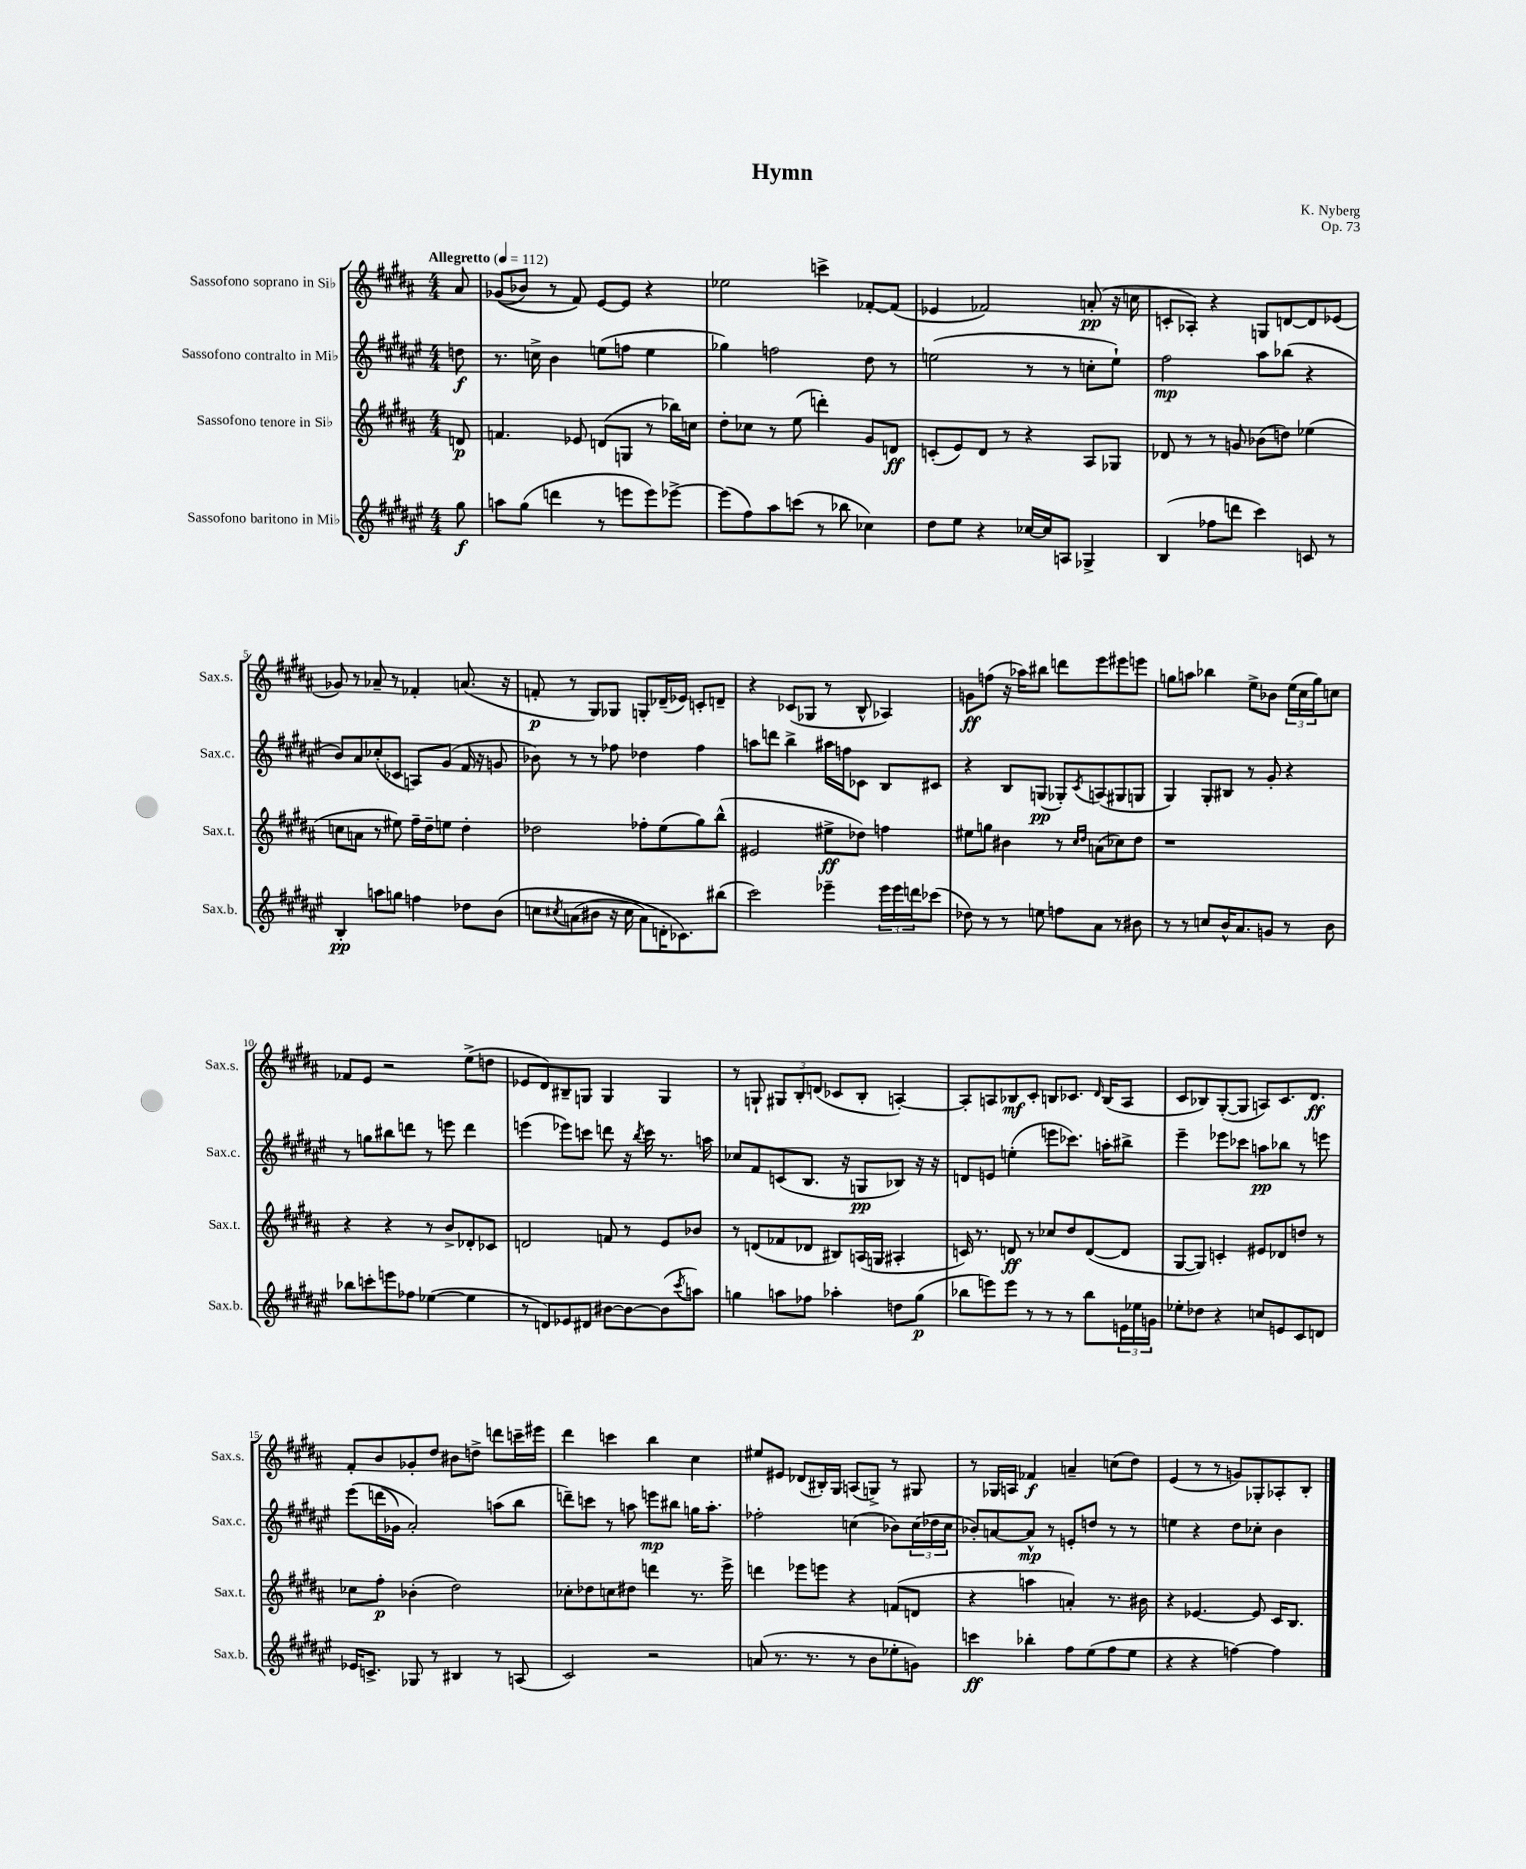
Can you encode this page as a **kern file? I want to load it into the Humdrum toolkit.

**kern	**kern	**kern	**kern
*staff4	*staff3	*staff2	*staff1
*clefG2	*clefG2	*clefG2	*clefG2
*k[f#c#g#d#a#e#]	*k[f#c#g#d#a#]	*k[f#c#g#d#a#e#]	*k[f#c#g#d#a#]
*M4/4	*M4/4	*M4/4	*M4/4
*MM112	*MM112	*MM112	*MM112
8gg#	8d	8dd	8a#
=	=	=	=
8aa	4.f	8.r	&((8g-
(8gg#	.	.	8b-)
.	.	16cc^	.
4ddd	.	4b	8r
.	8e-	.	8f#&)
8r	(8d	(8ee	[8e
8eee	8G	8ff	8e]
8eee)	8r	4ee	4r
[8eee-^	16bb-)	.	.
.	16cc	.	.
=	=	=	=
(8eee-]	8dd#'	4gg-)	2ee-
8ff#)	8cc-	.	.
8aa#	8r	2ff	.
(8ccc	(8ee	.	.
8r	4ddd')	.	4ccc^
8bb-	.	.	.
4cc-)	8g#	8dd#	[8f-'
.	8d	8r	(8f-]
=	=	=	=
8dd#	(8c'	(2ee	4e-
8ee#	8e)	.	.
4r	8d#	.	2f-)
.	8r	.	.
[16cc-	4r	8r	.
16cc-]	.	.	.
8A	.	8r	.
4G-^	8A#	8cc'	(8a'
.	8G-	8ee`)	16r
.	.	.	16cc
=	=	=	=
(4B	8d-	2ff#	8c'
.	8r	.	8A-')
8ff-	8r	.	4r
8ddd	8g	.	.
4ccc#)	(8b-	8aa#	8G
.	8dd)	(8bb-	[8d
8c	(4ee-	4r	8d]
8r	.	.	(8e-
=	=	=	=
4B'	8cc	8b)	8g-)
.	8a	8a#	8r
8aa	8r	(8cc-'	8a-~
8gg	8ee#)	8c-	8r
4ff	16ff#~	8A)	4f-'
.	16dd#~	.	.
.	8ee	(8g#	.
8dd-	4dd#'	16f#	(8.a
.	.	16r	.
&(8b	.	8g	.
.	.	.	16r
=	=	=	=
8cc	2dd-	8b-)	8f'
8qcc#	.	.	.
(8a	.	8r	8r
8b#	.	8r	8G#)
16r	.	8ff-	8G-
16cc#	.	.	.
8a)	8ff-'	4dd-	8G'
16d'	(8ee	.	(16d-~
8.c-&)	.	.	16e-)
.	8gg#)	4ff-	8c'
(8bb#	(8bb^^	.	8d~
=	=	=	=
2ccc#)	2e#	8aa	4r
.	.	8ddd	.
.	.	4bb^	(8c-
.	.	.	8G-
4eee-~	8ee#^	16aa#	8r
.	.	16ff	.
.	8dd-)	8c-	8B^^
24eee-	4ff	8B	4A-)
24eee-	.	.	.
24ddd	.	.	.
(8ccc-	.	8c#	.
=	=	=	=
8dd-)	8ee#	4r	8g
8r	8gg	.	(8ff
8r	4b#	8B	16r
.	.	.	16aa-)
8ee	.	(8G	8bb#
8ff	8r	8G-')	8ddd
.	16qqcc#	.	.
.	16qqdd#	8qc#	.
8a#	(8a	(8A	8eee
8r	8cc-)	8G#	8eee#
8b#	8dd#	8G	8eee
=	=	=	=
8r	1r	4G#)	8gg
8r	.	.	8aa
8cc	.	8G#'	4bb-
16b^^	.	8B#	.
8.a#	.	.	.
.	.	8r	8ee^
8g	.	8g#'	8b-
8r	.	4r	(24ee
.	.	.	24cc#
.	.	.	24gg)
8b	.	.	8cc
=	=	=	=
8bb-	4r	8r	8f-
8ccc'	.	8gg	8e
8eee	4r	8bb#	2r
8ff-	.	8ddd	.
([4ee-	8r	8r	.
.	8b^	8eee	.
4ee-]	8d-'	4ddd	(8ee^
.	8c-	.	8dd
=	=	=	=
8r	2d	(4eee	8e-
8d)	.	.	8d#)
8e-	.	8eee-)	8B#~
8d#	.	8ccc	8G
[8b#	8f	8ddd	4G
8b#_	8r	16r	.
.	.	8qbb	.
.	.	16ccc	.
(8b#]	8e	8.r	4G
8qccc#	.	.	.
8aa)	8b-	.	.
.	.	16aa	.
=	=	=	=
4gg	8r	8cc-	8r
.	(8d	8f#	8G`
8aa	8f-	(8c	12G#
.	.	.	12B'
8ff-	8d-	8.B	.
.	.	.	(12d
4aa-'	8B#)	.	8c-
.	.	16r	.
.	(16A	8G	8B'
.	16G	.	.
8dd	4A#'	8B-)	[4A')
(8gg	.	16r	.
.	.	16r	.
=	=	=	=
8bb-	16c)	8d	8A']
.	8.r	.	.
8eee)	.	8e	8A
8eee	8d	(4ee'	8B-
8r	8r	.	8c#'
8r	8cc-	8eee	8B
8r	8dd#	8.ccc-)	8.c-
8bb-	([8d	.	.
.	.	.	16qqd#
.	.	16aa'	(16B
24e	8d]	8bb#^	8A
24ee-	.	.	.
24g	.	.	.
=	=	=	=
8ee-'	[8G#	4eee#~	8c#
8dd-	8G#])	.	8B-)
4r	4c'	8eee-	([8G#'
.	.	8ccc-	8G#]
8cc	8e#	8aa	8A)
8e	8d-	8bb-	8.c#
8c#	8dd	8r	.
.	.	.	8.d#
8d	8r	8eee	.
=	=	=	=
16e-	8cc-	&(8eee#	8f#'
8.c^	.	.	.
.	8ff#'	(16ddd	8b
.	.	16g-)	.
8G-	(4b-'	2a#'&)	8g-'
8r	.	.	8dd#
4B#	2dd#)	.	8b#
.	.	.	8dd^
8r	.	(8aa	8ddd
(8A	.	8bb	16ccc~
.	.	.	16eee#
=	=	=	=
2c#)	8cc-'	8ddd~)	4ddd#
.	8dd-	8ccc	.
.	8cc	8r	4ccc
.	8dd#	8aa	.
2r	4ddd	8eee	4bb
.	.	8bb#	.
.	8.r	16gg	4cc#
.	.	8.aa'	.
.	16eee^	.	.
=	=	=	=
(8a	4ddd	2ff-'	8ee#
8.r	.	.	8e#
.	8eee-	.	(8d-
8.r	.	.	.
.	8eee	.	16B#')
.	.	.	16G#
8r	4r	(4cc	(8A
8b	.	.	8G^)
8ee-'	(8f	8b-)	8r
8g)	8d	(24cc	8G#
.	.	24dd-	.
.	.	24cc	.
=	=	=	=
4ccc	4r	8b-')	8r
.	.	[8a	16G-
.	.	.	16A
4bb-'	4aa	8a^^]	4f-
.	.	8r	.
8ff#	4a')	8e'	4a~
(8ee#	.	8dd	.
8ff#	8.r	8r	(8cc
8ee#	.	8r	8dd#)
.	16b#	.	.
=	=	=	=
4r	4r	4ee	(4e
4r	[4.e-	4r	8r
.	.	.	8r
[4ff)	.	8dd#	8g)
.	8e-]	8cc-'	8G-'
4ff]	16c#	4b	8A-'
.	8.B	.	.
.	.	.	8B'
==	==	==	==
*-	*-	*-	*-
